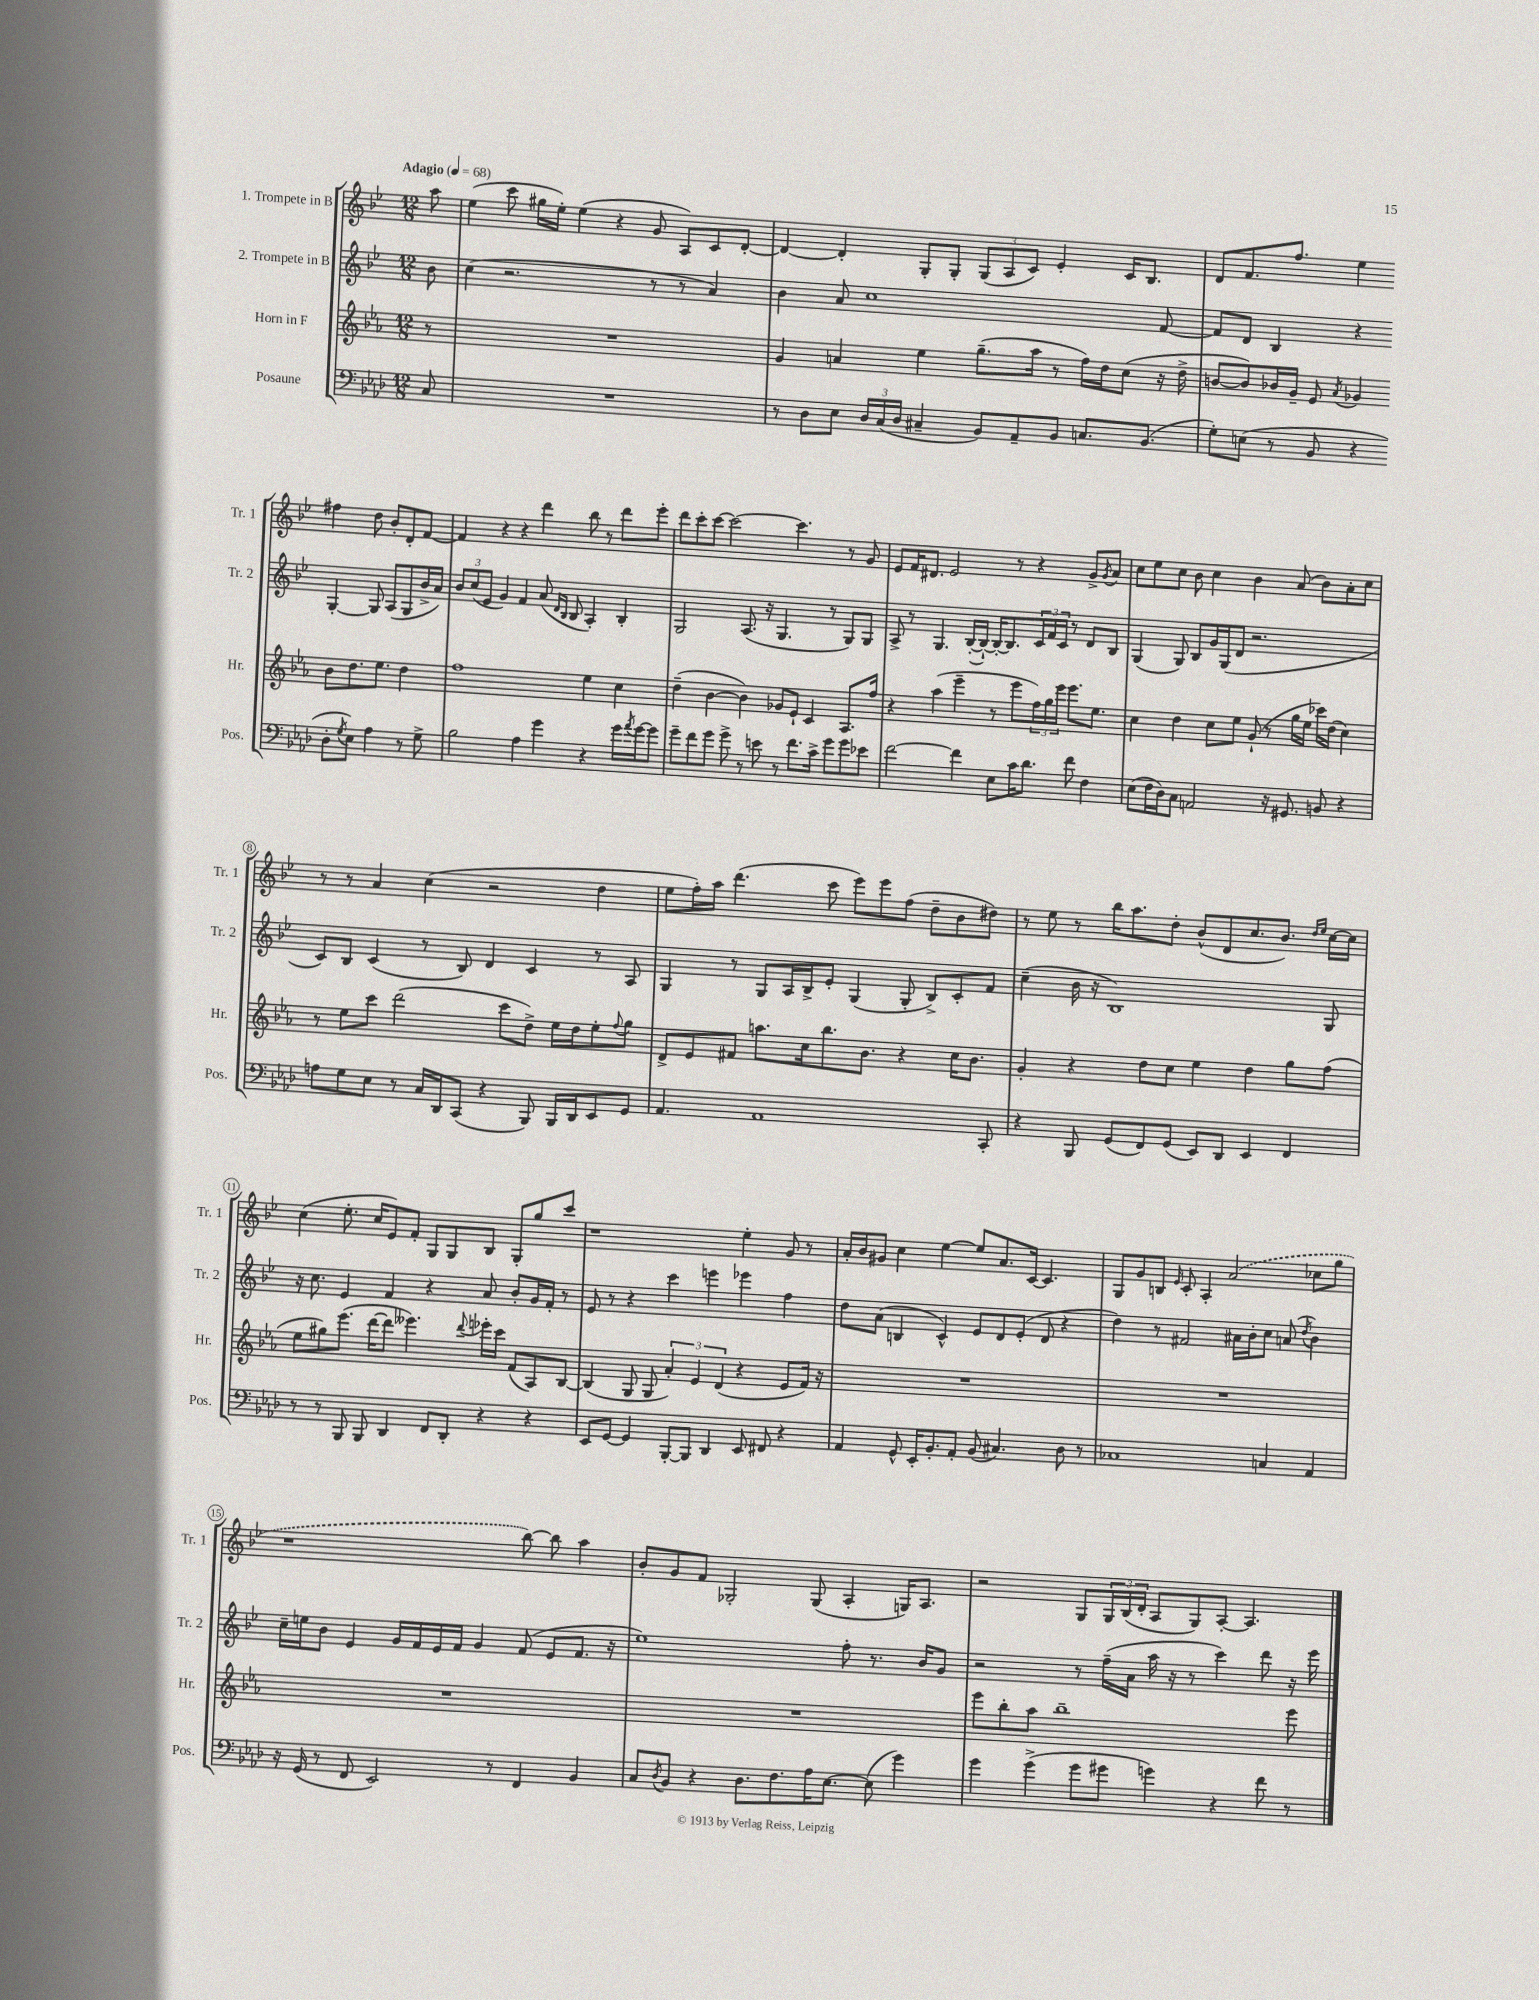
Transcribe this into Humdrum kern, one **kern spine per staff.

**kern	**kern	**kern	**kern
*staff4	*staff3	*staff2	*staff1
*clefF4	*clefG2	*clefG2	*clefG2
*k[b-e-a-d-]	*k[b-e-a-]	*k[b-e-]	*k[b-e-]
*M12/8	*M12/8	*M12/8	*M12/8
*MM68	*MM68	*MM68	*MM68
8C/	8r	8b-\	8aa\
=	=	=	=
1.r	1.r	(4cc\	(4ee-\
.	.	2.r	8ccc\
.	.	.	16gg#\LL
.	.	.	16ee-'\JJ)
.	.	.	(4ee-\
.	.	.	4r
.	.	8r	8g/
.	.	8r	8A/L)
.	.	4a/)	8c/
.	.	.	[8d'/J
=	=	=	=
8r	4g/	4b-\	4d/_
8D-\L	.	.	.
8E-\J	4a/	8a/	4d'/]
24D-/LL	.	1cc	.
(24C/	.	.	.
24D-/JJ	.	.	.
4C#~/	4ee-\	.	8G'/L
.	.	.	8G'/J
8BB-/L)	(8.gg~\L	.	(12G/L
.	.	.	12A/
8AA-~/	.	.	.
.	.	.	12c/J)
.	16aa-\Jk	.	.
8BB-/J	8r	.	4e-'/
8.C/L	16ff\LL)	.	.
.	16dd\J	.	.
.	(8cc\J	.	16c/LK
(8.BB-/J	.	.	8.B-/J
.	16r	[8f/	.
.	16dd^\	.	.
=	=	=	=
8G'\L)	[8b/L	8f/]L	8d/L
(8E\J	8b/])	8d/J	8.f/
8r	16b-/L	4B-/	.
.	16g~/JJ	.	8.ff/J
8BB-/	8e-/	.	.
.	8qa-/	.	.
4r	4g-/	4r	4ee-\
8D-'\L	8b-\L	[4G'/	4ff#\
8qG/	.	.	.
8E\J)	8.dd\	.	.
4A-\	.	8G/]	8dd\
.	8.ee-\J	.	.
.	.	(8A/L	8b-'/L
8r	4dd\	8G/	8d'/
8G^\	.	16b-^/L	[8f/J
.	.	16a/JJ)	.
=	=	=	=
2B-\	1ff	12b-/L	4f/]
.	.	(12cc/	.
.	.	12e-/J	.
.	.	4g/)	4r
4A-\	.	4f/	4r
4g\	.	(8a/	4ddd\
.	.	16qqd/LL	.
.	.	16qqB-/JJ	.
.	.	8B-/	.
4r	4ee-\	4A'/)	8bb-\
.	.	.	8r
16g\LL	4cc\	4B-'/	8ddd\L
8qa-/	.	.	.
[16g\J	.	.	.
8g\]J	.	.	8eee-'\J
=	=	=	=
8g~\L	(4dd~\	2G/	8ddd\L
8f\	.	.	8ccc'\
8g\J	[4b-\	.	[8ccc\J
8g^\	.	.	2ccc\_
8r	4b-\])	(8.A/	.
8e\	.	.	.
.	.	16r	.
8r	8g-/L	4.G/	.
8.f\L	8e-`/J	.	4.ccc\]
.	4c/	.	.
16c^\Jk	.	.	.
8g\L	.	8r	.
8g\	8.A-/L	8G/L)	8r
8e-\J	.	8G/J	8g/
.	16ff/Jk	.	.
=	=	=	=
[2f\	4r	8A^/	8e-/L
.	.	8r	16f/K
.	.	.	8.d#/J
.	(4aa-\	4.G/	.
.	.	.	2e-/
4f\]	4eee-~\	.	.
.	.	([16B-'/LL	.
.	.	16B-`/_JJ)	.
8E-\L	8r	16B-'/_LK	.
.	.	8.B-/]	.
16c\K	8eee-\L	.	8r
8.d-\J	.	.	.
.	24ff\L)	24c/L	4r
.	24gg\	24f/	.
.	24eee-\JJ	24c/JJ	.
8f\	8.eee-\L	8r	.
4F\	.	8d/L	8g^/L
.	8.ee-\J	.	.
.	.	.	8qg/
.	.	8B-/J	8a/J
=	=	=	=
(8E-\L	4cc\	(4G/	8cc\L
16F\L	.	.	8ee-\
16D-\J)	.	.	.
8C\J	4dd\	8G/)	8cc\J
2AA/	.	8B-/L	8b-\
.	8cc\L	16g/L	4cc\
.	.	(16G/J	.
.	8ee-\J	8d/J	.
.	(8g`/	2.r	4b-\
16r	8r	.	.
8.GG#/	.	.	.
.	16gg\LL	.	(8a/
.	16ee-\JJ	.	.
8BB/	16ccc-\LL)	.	8b-\L)
.	(16dd\JJ	.	.
4r	4cc\)	.	8a'\
.	.	.	8cc\J
=	=	=	=
8A\L	8r	8c/L)	8r
8G\	8ee-\L	8B-/J	8r
8E-\J	8ccc\J	(4c/	4a/
8r	(2ddd\	.	.
16C/LL	.	8r	(4cc\
16DD-/J	.	.	.
(8CC/J	.	8B-/)	.
4r	.	4d/	2r
.	8ccc\L	.	.
8BBB-/)	8dd^\J)	4c/	.
16BBB-/LL	16ee-\LL	.	.
16DD-/J	16dd\J	.	.
8EE-/	8ee-'\	8r	4dd\
.	8qqff/	.	.
8GG/J	8gg\J	8A/	.
=	=	=	=
4.AA-/	8d^/L	4G/	8ee-\L
.	8e-/	.	16ff'\L)
.	.	.	16aa\JJ
.	8f#/J	8r	(4.ddd\
1AA-	8.aa\L	8G/L	.
.	.	16A/L	.
.	16cc\k	16B-^/J	.
.	8.bb-\	8e-'/J	8ccc\
.	.	(4G/	8eee-\L)
.	8.b-\J	.	.
.	.	.	8eee-\
.	4r	8G'/	(8ff\J
.	.	8B-^/L)	8dd~\L
.	16cc\LK	8c'/	8b-\
.	8.b-\J	.	.
8CC'/	.	8f/J	8dd#\J)
=	=	=	=
4r	4g'/	(4cc~\	8r
.	.	.	8ee-\
8BBB-/	4r	16b-\	8r
.	.	16r	.
(8GG/L	.	1B-)	16bb-\LK
.	.	.	8.aa\
8FF/)	8dd\L	.	.
(8GG/J	8cc\J	.	8dd'\J
8EE-/L)	4ee-\	.	(8b-^^/L
8DD-/J	.	.	8d/
4EE-/	4dd\	.	8.cc/
.	.	.	8.b-/J)
4FF/	8gg\L	.	.
.	.	.	16qqdd/LL
.	.	.	16qqee-/JJ
.	(8ff\J	8G/	[16cc\LL
.	.	.	16cc\]JJ
=	=	=	=
8r	8ee-\L	16r	(4cc\
.	.	8.cc\	.
8r	8gg#\)	.	.
8BBB-/	(8.eee-\J	4e-/	8.ee-'\
8BBB-/	.	.	.
.	[16ddd\LK	.	16cc/LK
4DD-/	8ddd\]J	4f/	8e-/)
.	4.eee--\)	.	8f'/J
8FF/L	.	4r	8G/L
8DD-'/J	.	.	8G/
.	8qqddd/	.	.
4r	16eee-'\LL	8a/	8B-/J
.	16ccc\JJ	.	.
.	(8f/L	8b-'/L	8G'/L
4r	8A-/)	16g/L	8gg/
.	.	16f'/JJ	.
.	[8B-/J	8r	8ccc/J
=	=	=	=
8EE-/L	(4B-/]	8e-/	1r
[8GG/J	.	8r	.
4GG/]	8G/	4r	.
.	8G/	.	.
[8BBB-'/L	6a-'/)	4ccc\	.
8BBB-/]J	.	.	.
.	6e-/	.	.
4DD-/	.	4eee\	.
.	(6d/	.	.
8EE-/	4r	4eee-\	4ee-'\
8FF#/	.	.	.
4r	8e-/L	4ff\	8g/
.	16f/Jk)	.	8r
.	16r	.	.
=	=	=	=
4AA-/	1.r	8dd\L	16a'/LL
.	.	.	16b-/J
.	.	(8a\J	8g#/J
8GG^^/	.	4B/	4cc\
16EE-'/LK	.	.	.
8.BB-'/	.	.	.
.	.	4c^^/)	[4ee-\
8AA-'/J	.	.	.
(8BB-/	.	8e-/L	8ee-/]L
4.C#/)	.	8d/	8.a/
.	.	(8e-'/J	.
.	.	.	[16c/Jk
.	.	8d/	4.c/]
8D-\	.	4r	.
8r	.	.	.
=	=	=	=
1C-	1.r	4dd\)	8G/L
.	.	.	8g/
.	.	8r	8B/J
.	.	.	16qqe-/
.	.	2f#/	8c'/
.	.	.	4A'/
.	.	.	(2a/
.	.	16a#\LL	.
.	.	16b-'\J	.
4C/	.	8cc\J	.
.	.	(8a/	.
.	.	8qdd/	.
4AA-/	.	4b-\)	8cc-\L
.	.	.	8gg\J
=	=	=	=
16r	1.r	16cc~\LL	1r
(16GG/	.	16ee\J	.
8r	.	8b-\J	.
8FF/	.	4e-/	.
2EE-/)	.	.	.
.	.	16g/LL	.
.	.	16f/	.
.	.	16e-/	.
.	.	16f/JJ	.
.	.	4g/	.
8r	.	.	.
4FF/	.	(8f/	[8bb-\)
.	.	8e-/L	8bb-\]
4BB-/	.	8.f/J	4aa\
.	.	16r	.
=	=	=	=
8C/L	1.r	1ee-)	8b-'/L
8qD-/	.	.	.
8BB-/J	.	.	8g/
4r	.	.	8f/J
.	.	.	2G-'/
8.D-\L	.	.	.
8.F\	.	.	.
16A-\K	.	.	(8G-/
[8.E-\J	.	.	.
.	.	8ff'\	4A'/
(8E-\]	.	8.r	.
4g\)	.	.	16G/LK)
.	.	16b-/LK	8.A/J
.	.	8g/J	.
=	=	=	=
4g\	8eee-\L	2r	2r
.	8bb-'\	.	.
(4g^\	8aa-\J	.	.
.	1bb-~	.	.
8g\L	.	8r	8G/L
8g#\J	.	(16ff~\LL	24G/L
.	.	.	(24B-/
.	.	16a\JJ	.
.	.	.	24d'/JJ
4g\)	.	16aa\	8A/L
.	.	16r	.
.	.	8r	8G/)
4r	.	4ccc\)	[8A'/J
.	.	.	4.A/]
8f\	.	8ddd\	.
8r	8eee-\	16r	.
.	.	16eee-\	.
==	==	==	==
*-	*-	*-	*-
